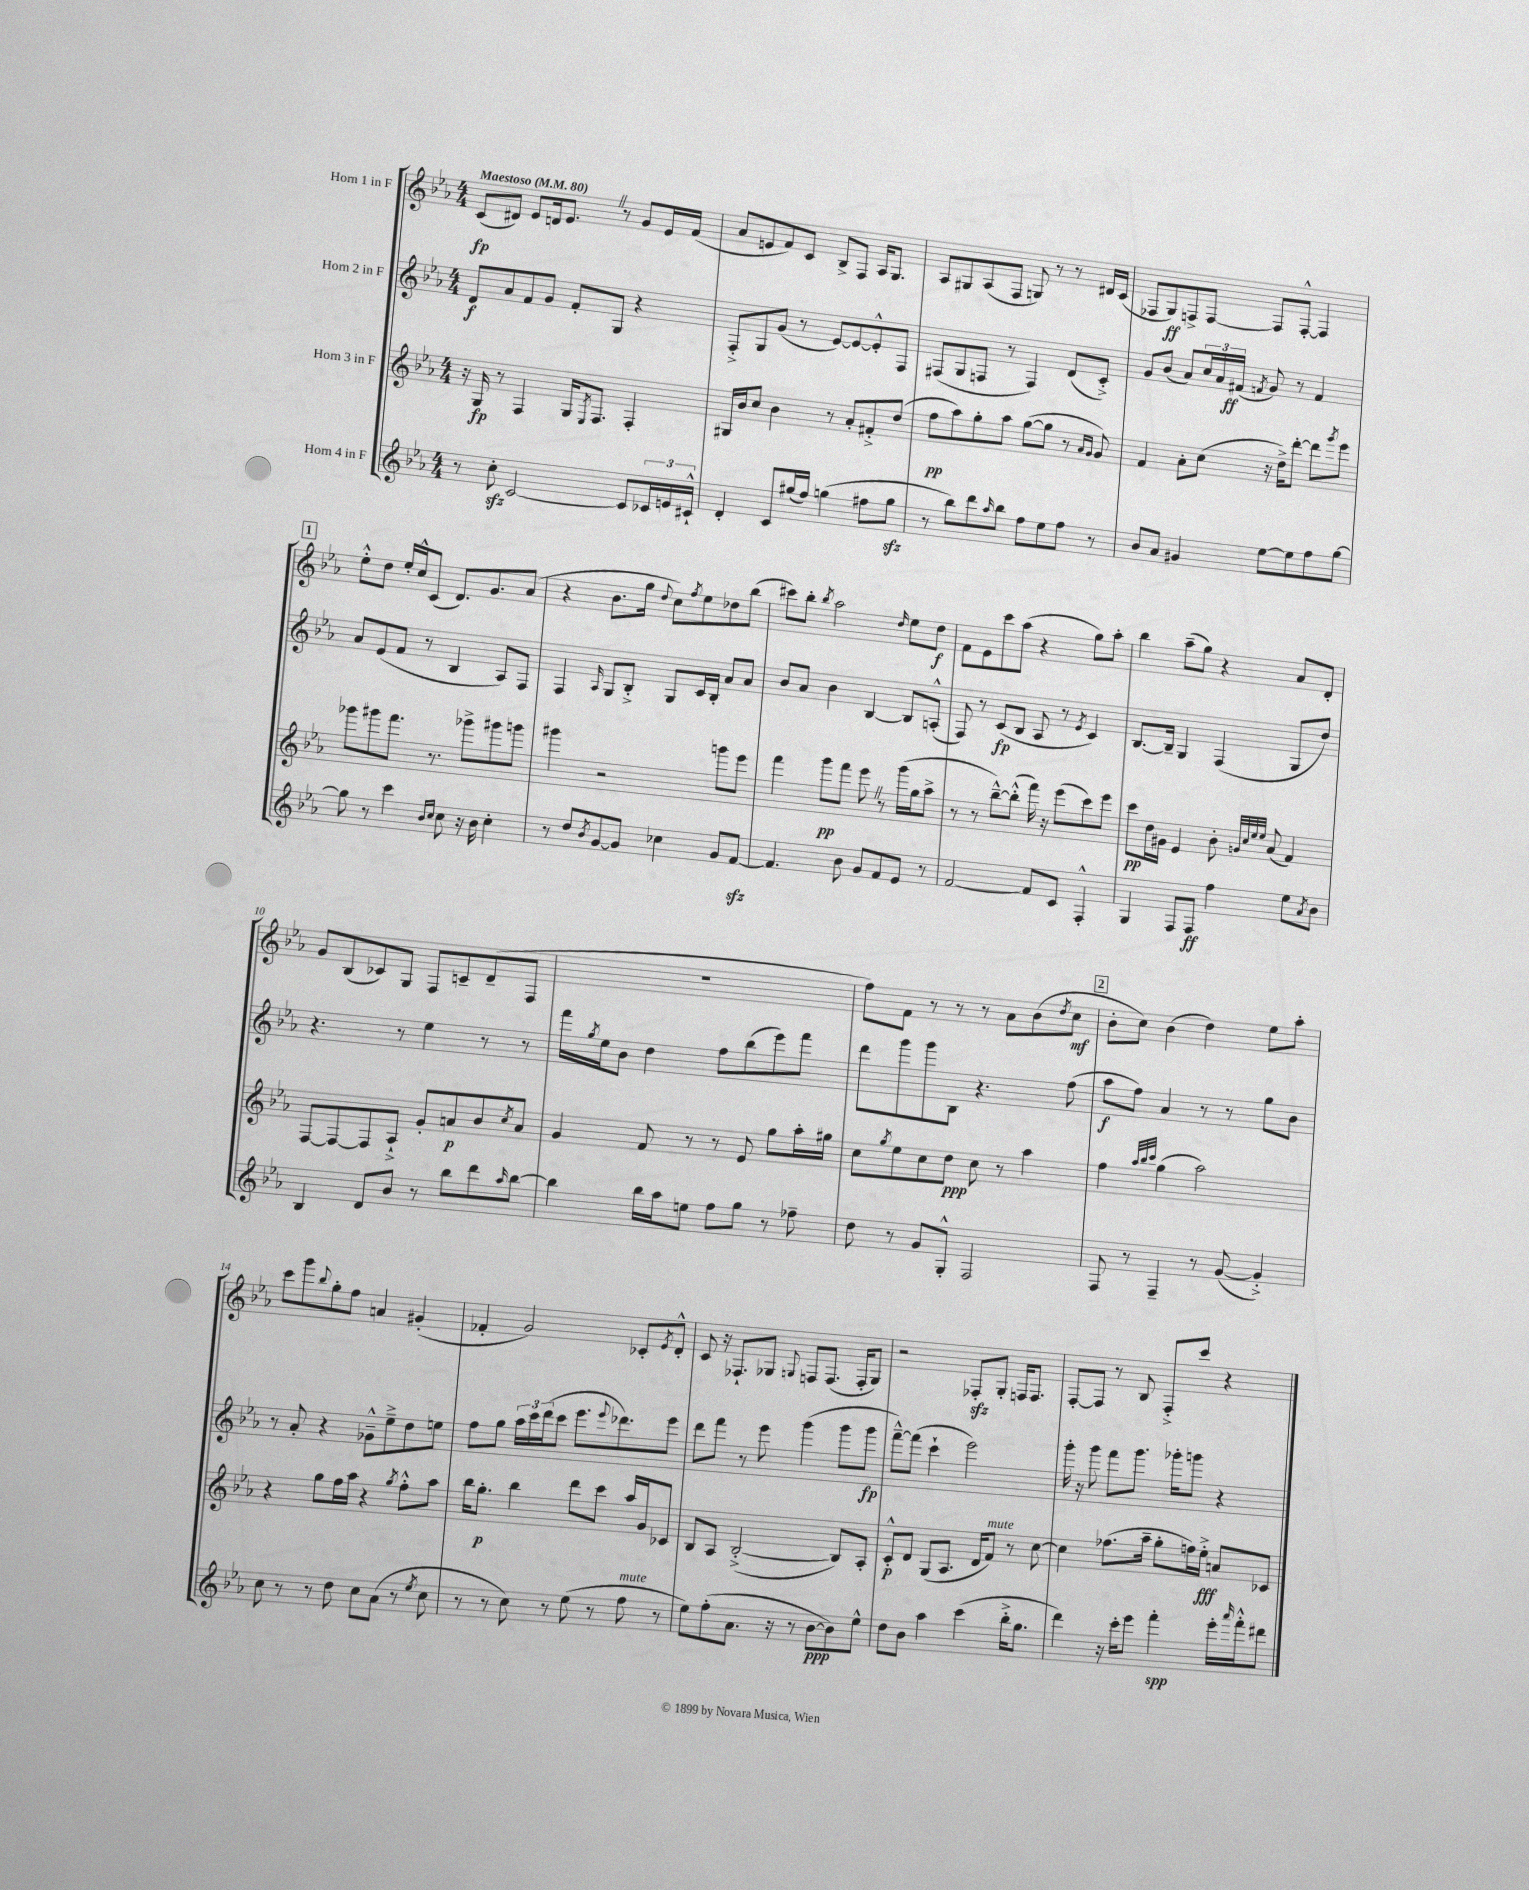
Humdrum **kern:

**kern	**dynam	**kern	**dynam	**kern	**dynam	**kern	**dynam
*part4	*part4	*part3	*part3	*part2	*part2	*part1	*part1
*staff4	*staff4	*staff3	*staff3	*staff2	*staff2	*staff1	*staff1
*I"Horn 4 in F	*	*I"Horn 3 in F	*	*I"Horn 2 in F	*	*I"Horn 1 in F	*
*clefG2	*	*clefG2	*	*clefG2	*	*clefG2	*
*k[b-e-a-]	*	*k[b-e-a-]	*	*k[b-e-a-]	*	*k[b-e-a-]	*
*M4/4	*	*M4/4	*	*M4/4	*	*M4/4	*
*MM80	*	*MM80	*	*MM80	*	*MM80	*
=1	=1	=1	=1	=1	=1	=1	=1
!	!	!	!	!	!	!LO:TX:a:B:t=Maestoso	!
8r	.	16r	.	8d/L	f	(8c/L	fp
.	.	16G/	fp	.	.	.	.
8cczz'\	.	8r	.	8a-/	.	8d#X/J)	.
[2c/	.	4F/	.	8f/	.	8e-/L	.
.	.	.	.	8g/J	.	16dn/k	.
.	.	.	.	.	.	8.e-Z/J	.
.	.	16G/KL	.	8f'/L	.	.	.
.	.	8qE-/	.	.	.	.	.
.	.	8.F/J	.	.	.	.	.
.	.	.	.	8G/J	.	8r	.
8c/L]	.	4F'/	.	4r	.	8g/L	.
24c-X/L	.	.	.	.	.	16e-/L	.
24en/	.	.	.	.	.	.	.
.	.	.	.	.	.	(16f/JJ	.
24c#X`^^/JJ	.	.	.	.	.	.	.
=2	=2	=2	=2	=2	=2	=2	=2
4d'/	.	16G#X/LL	.	8F'^/L	.	8a-/L	.
.	.	16b-/J	.	.	.	.	.
.	.	8cc/J	.	8G/	.	8en/	.
8c/L	.	4b-\	.	(8g/J	.	8f/)	.
(16gg#X/L	.	.	.	8r	.	8c/J	.
16ff/JJ)	.	.	.	.	.	.	.
(4ggn\	.	8r	.	[8e-/L)	.	8B-^/L	.
.	.	8a-'/L	.	8e-/_	.	8F/J	.
8ff#X\L	.	8f#X'^/	.	8e-'^^/]	.	16A-/KL	.
.	.	.	.	.	.	8.G/J	.
8ggzz\J	.	(8dd/J	.	8F/J	.	.	.
=3	=3	=3	=3	=3	=3	=3	=3
8r	.	8ff\L	pp	(8F#X/L	.	8A-/L	.
8bb-\L)	.	8aa-\)	.	8G/	.	8G#X/	.
8ddd\	.	8gg'\	.	8Fn/J	.	(8A-/	.
16qqaa-/	.	.	.	.	.	.	.
8bb-\J	.	8aa-\J	.	8r	.	8F/J	.
8ff\L	.	([8gg\L	.	4F/)	.	8Gn/)	.
8ee-\	.	8gg\J]	.	.	.	8r	.
8ff\J	.	8r	.	(8d/L	.	8r	.
.	.	16qqa-/LL	.	.	.	.	.
.	.	16qqg/JJ	.	.	.	.	.
8r	.	8g/)	.	8c'^/J)	.	16d#X/LL	.
.	.	.	.	.	.	(16c/JJ	.
=4	=4	=4	=4	=4	=4	=4	=4
8b-/L	.	4f/	.	8g/L	.	8F-X/L	.
8a-/J	.	.	.	(8b-/J	.	8G/)	ff
4g#X/	.	8a-'\L	.	8a-/L)	.	8Fn^/	.
.	.	(8cc\J	.	24cc/L	.	[8F/J	.
.	.	.	.	24a-/	.	.	.
.	.	.	.	(24f#X/JJ	ff	.	.
.	.	.	.	8qfn/	.	.	.
[8ee-\L	.	16r	.	8g/)	.	8F/L]	.
.	.	16dd^\KL)	.	.	.	.	.
8ee-\]	.	[8ddd'\J	.	8r	.	[8F'^^/J	.
8ff\	.	8ddd\L]	.	4f/	.	4F/]	.
.	.	8qggg/	.	.	.	.	.
[8gg\J	.	8eee-\J	.	.	.	.	.
!!LO:LB:g=z
!!LO:REH:place=s1:t=1
=5	=5	=5	=5	=5	=5	=5	=5
8gg\]	.	8ggg-X\L	.	8a-/L	.	8ee-'^^\L	.
8r	.	8ggg#X\	.	(8e-/	.	8dd\J	.
4ccc\	.	8.fff\J	.	8f/J	.	16ee-'/LL	.
.	.	.	.	.	.	16cc^^/J	.
.	.	.	.	8r	.	(8c/J	.
.	.	8.r	.	.	.	.	.
16qqb-/LL	.	.	.	.	.	.	.
16qqcc/JJ	.	.	.	.	.	.	.
8cc\	.	.	.	4B-/	.	8.d/L)	.
16r	.	8ggg-X^\L	.	.	.	.	.
16b-\	.	.	.	.	.	8.g/	.
4cc'\	.	8ggg#X\	.	8A-/L)	.	.	.
.	.	8gggn\J	.	8F/J	.	(8a-/J	.
=6	=6	=6	=6	=6	=6	=6	=6
8r	.	4ggg#X\	.	4F/	.	4r	.
8dd/L	.	.	.	.	.	.	.
8qb-/	.	.	.	16qqA-/	.	.	.
[8g/	.	2r	.	8G/L	.	8.b-\L	.
8g/J]	.	.	.	8B-'^/J	.	.	.
.	.	.	.	.	.	16gg\Jk	.
.	.	.	.	.	.	8qqdd/	.
4cc-X\	.	.	.	8G/L	.	8cc\L)	.
.	.	.	.	.	.	8qff/	.
.	.	.	.	16c/L	.	8ee-\	.
.	.	.	.	16B-'/JJ	.	.	.
8g/L	.	8gggn\L	.	8a-/L	.	8dd-X\	.
[8fzz/J	.	8eee-\J	.	8a-/J	.	(8bb-\J	.
=7	=7	=7	=7	=7	=7	=7	=7
4.f/]	.	4fff\	.	8b-/L	.	8ccc#X\L)	.
.	.	.	.	8a-/J	.	8bb-'\J	.
.	.	.	.	.	.	8qbb-/	.
.	.	8ggg\L	pp	4b-\	.	2aa-\	.
8b-\	.	8fff\J	.	.	.	.	.
8g/L	.	8eee-Z\	.	[4B-/	.	.	.
8f/	.	8r	.	.	.	.	.
.	.	.	.	.	.	16qqdd/	.
8e-/J	.	(16ggg\LL	.	8B-/L]	.	8ee-\L	.
.	.	16gg\J	.	.	.	.	.
8r	.	8aa-^\J	.	(8An'^^/J	.	8dd\J	f
=8	=8	=8	=8	=8	=8	=8	=8
[2f/	.	8r	.	8F/)	.	8f\L	.
.	.	8r	.	8r	.	8e-\	.
.	.	[8bb-~^^\L)	.	(8c/L	fp	8ccc\	.
.	.	(8bb-'^^\J]	.	8B-/J	.	(8aa-\J	.
8f/L]	.	16fff\)	.	8A-/	.	4r	.
.	.	16r	.	.	.	.	.
8c/J	.	(8eee-\L	.	8r	.	.	.
.	.	.	.	8qe-/	.	.	.
4F'^^/	.	8ccc\)	.	4c/)	.	8gg\L)	.
.	.	8eee-\J	.	.	.	8aa-'\J	.
=9	=9	=9	=9	=9	=9	=9	=9
4G/	.	8ccc\L	pp	[8.B-/L	.	4bb-\	.
.	.	16dd\L	.	.	.	.	.
.	.	16g#X\JJ	.	16B-~/Jk]	.	.	.
8F/L	.	4e-/	.	4G/	.	(8aa-~\L	.
8F/J	ff	.	.	.	.	8gg\J)	.
4ff\	.	8b-'\	.	(4F/	.	4r	.
.	.	32qqgn/LLL	.	.	.	.	.
.	.	32qqcc/	.	.	.	.	.
.	.	32qqee-/	.	.	.	.	.
.	.	32qqee-/JJJ	.	.	.	.	.
.	.	(8a-/	.	.	.	.	.
8ee-\L	.	4f/)	.	8G/L	.	8a-/L	.
8qa-/	.	.	.	.	.	.	.
8b-\J	.	.	.	8dd/J)	.	8d'/J	.
!!LO:LB:g=z
=10	=10	=10	=10	=10	=10	=10	=10
4B-/	.	[8F/L	.	4.r	.	8g/L	.
.	.	8F/_	.	.	.	(8B-/	.
8d/L	.	8F/]	.	.	.	8c-X/)	.
8b-/J	.	8A-`^/J	.	8r	.	8G/J	.
8r	.	8g'/L	.	4ee-\	.	8F/L	.
8bb-\L	.	8an/	p	.	.	8cn~/	.
8ddd\	.	8b-/	.	8r	.	(8d~/	.
16qqaa-/	.	8qcc/	.	.	.	.	.
[8bb-\J	.	8a/J	.	8r	.	8F/J	.
=11	=11	=11	=11	=11	=11	=11	=11
4bb-\]	.	4g/	.	16fff\LL	.	1r	.
.	.	.	.	8qgg/	.	.	.
.	.	.	.	16ee-\J	.	.	.
.	.	.	.	8b-\J	.	.	.
16bb-\LL	.	8f/	.	4dd\	.	.	.
16aa-\J	.	.	.	.	.	.	.
8een\J	.	8r	.	.	.	.	.
8ff\L	.	8r	.	8ff\L	.	.	.
8gg\J	.	8e-/	.	(8bb-\	.	.	.
8r	.	8gg\L	.	8eee-\)	.	.	.
8ff-X~\	.	16aa-'\L	.	8fff\J	.	.	.
.	.	16gg#X\JJ	.	.	.	.	.
=12	=12	=12	=12	=12	=12	=12	=12
8dd\	.	8cc\L	.	8ddd\L	.	8ff\L)	.
.	.	8qgg/	.	.	.	.	.
8r	.	8ee-\	.	8ggg\	.	8f\J	.
8g/L	.	8cc\	.	8ggg\	.	8r	.
8G'^^/J	.	8dd\J	ppp	8B-\J	.	8r	.
2F/	.	8cc\	.	4.r	.	8r	.
.	.	8r	.	.	.	8a-\L	.
.	.	4aa-\	.	.	.	(8b-\	.
.	.	.	.	.	.	8qdd/	.
.	.	.	.	(8ff\	.	8cc\J	mf
!!LO:REH:place=s1:t=2
=13	=13	=13	=13	=13	=13	=13	=13
8F/	.	4ff\	.	8aa-\L	f	8b-'\L	.
8r	.	.	.	8ff\J)	.	8cc\J)	.
.	.	32qqaa-/LLL	.	.	.	.	.
.	.	32qqbb-/	.	.	.	.	.
.	.	32qqccc/JJJ	.	.	.	.	.
4F~/	.	(4gg\	.	4a-/	.	(4b-\	.
8r	.	2aa-\)	.	8r	.	4dd\)	.
([8g/	.	.	.	8r	.	.	.
4g'^/])	.	.	.	8gg\L	.	8ee-\L	.
.	.	.	.	8b-\J	.	8aa-'\J	.
!!LO:LB:g=z
=14	=14	=14	=14	=14	=14	=14	=14
8cc\	.	4r	.	8r	.	8ccc\L	.
8r	.	.	.	8a-'/	.	8ggg\	.
.	.	.	.	.	.	8qqbb-/	.
8r	.	8gg\L	.	4r	.	8gg'\	.
8dd\	.	16ff\L	.	.	.	8ff\J	.
.	.	16aa-\JJ	.	.	.	.	.
8cc\L	.	4r	.	8g-X~^^\L	.	4an/	.
(8a-\J	.	.	.	8ee-~^\	.	.	.
.	.	8qgg/	.	.	.	.	.
8r	.	8ff'^^\L	.	8dd\	.	(4g#X'/	.
8qee-/	.	.	.	.	.	.	.
8cc\	.	8aa-\J	.	8een\J	.	.	.
=15	=15	=15	=15	=15	=15	=15	=15
8r	.	16bb-\KL	.	8ff\L	.	4f-X'/	.
.	.	8.gg'\J	p	.	.	.	.
8r	.	.	.	8gg\J	.	.	.
8cc\)	.	4bb-\	.	24aa-\LL	.	2g/)	.
.	.	.	.	24ccc\	.	.	.
.	.	.	.	(24ddd\J	.	.	.
8r	.	.	.	8ccc\J	.	.	.
(8ee-\	.	8ddd\L	.	8.eee-\L	.	.	.
8r	.	8ccc\J	.	.	.	.	.
.	.	.	.	8qqeee-/	.	.	.
.	.	.	.	8.ddd-X\)	.	.	.
!LO:TX:a:i:t=mute	!	!	!	!	!	!	!
8ff\	.	16aa-/LL	.	.	.	8c-X'/L	.
.	.	16g/J	.	.	.	.	.
.	.	.	.	.	.	8qe-/	.
8r	.	8c-X/J	.	8eee-\J	.	8d'^^/J	.
=16	=16	=16	=16	=16	=16	=16	=16
8ee-\L)	.	8B-/L	.	8ddd\L	.	8c/	.
(8ff'\	.	8A-/J	.	8fff\J	.	16r	.
.	.	.	.	.	.	8.F-X`/L	.
8.a-\J	.	([2B-'^/	.	8r	.	.	.
.	.	.	.	8eee-\	.	8G-X/J	.
16r	.	.	.	.	.	.	.
.	.	.	.	.	.	8qqGn/	.
8r	.	.	.	(4ggg\	.	8Fn/L	.
[8b-\L	ppp	.	.	.	.	(8.F/J	.
8b-\])	.	8B-/L])	.	8ggg\L	.	.	.
.	.	.	.	.	.	16F'/KL	.
8ee-^^\J	.	8A-'/J	.	8ggg\J	fp	8G/J)	.
=17	=17	=17	=17	=17	=17	=17	=17
8dd\L	.	8c'^^/L	p	[8fff~^^\L)	.	2r	.
8b-\J	.	8d/J	.	(8fff\J]	.	.	.
4aa-\	.	(8G/L	.	4ccc`\	.	.	.
.	.	8.A-/J	.	.	.	.	.
(4ccc\	.	.	.	2eee-\)	.	8F-Xzz'/L	.
.	.	16d/KL	.	.	.	.	.
!	!	!LO:TX:a:i:t=mute	!	!	!	!	!
.	.	8f/J)	.	.	.	8G'/J	.
16bb-'^\KL	.	8r	.	.	.	16Fn/KL	.
8.gg\J	.	.	.	.	.	8.F/J	.
.	.	[8cc\	.	.	.	.	.
=18	=18	=18	=18	=18	=18	=18	=18
4ddd\)	.	4cc\]	.	16ggg'\	.	[8F'/L	.
.	.	.	.	16r	.	.	.
.	.	.	.	8ggg\	.	8F/J]	.
16r	.	(8.ff-X\L	.	8fff\L	.	8r	.
16ccc'\KL	.	.	.	.	.	.	.
8eee-\J	.	.	.	8.ggg\J	.	8B-/	.
.	.	16aa-~\Jk	.	.	.	.	.
4fff'\	spp	8gg'\L	.	.	.	8F'^/L	.
.	.	.	.	16ggg-X'\KL	.	.	.
.	.	16ffn\L)	.	8gggn\J	.	8ccc/J	.
.	.	16ee-'^\JJ	fff	.	.	.	.
16eee-'\LL	.	8an/L	.	4r	.	4r	.
16qqaaa-/	.	.	.	.	.	.	.
16fff'^^\J	.	.	.	.	.	.	.
8ddd#X\J	.	8c-X/J	.	.	.	.	.
==	==	==	==	==	==	==	==
*-	*-	*-	*-	*-	*-	*-	*-
